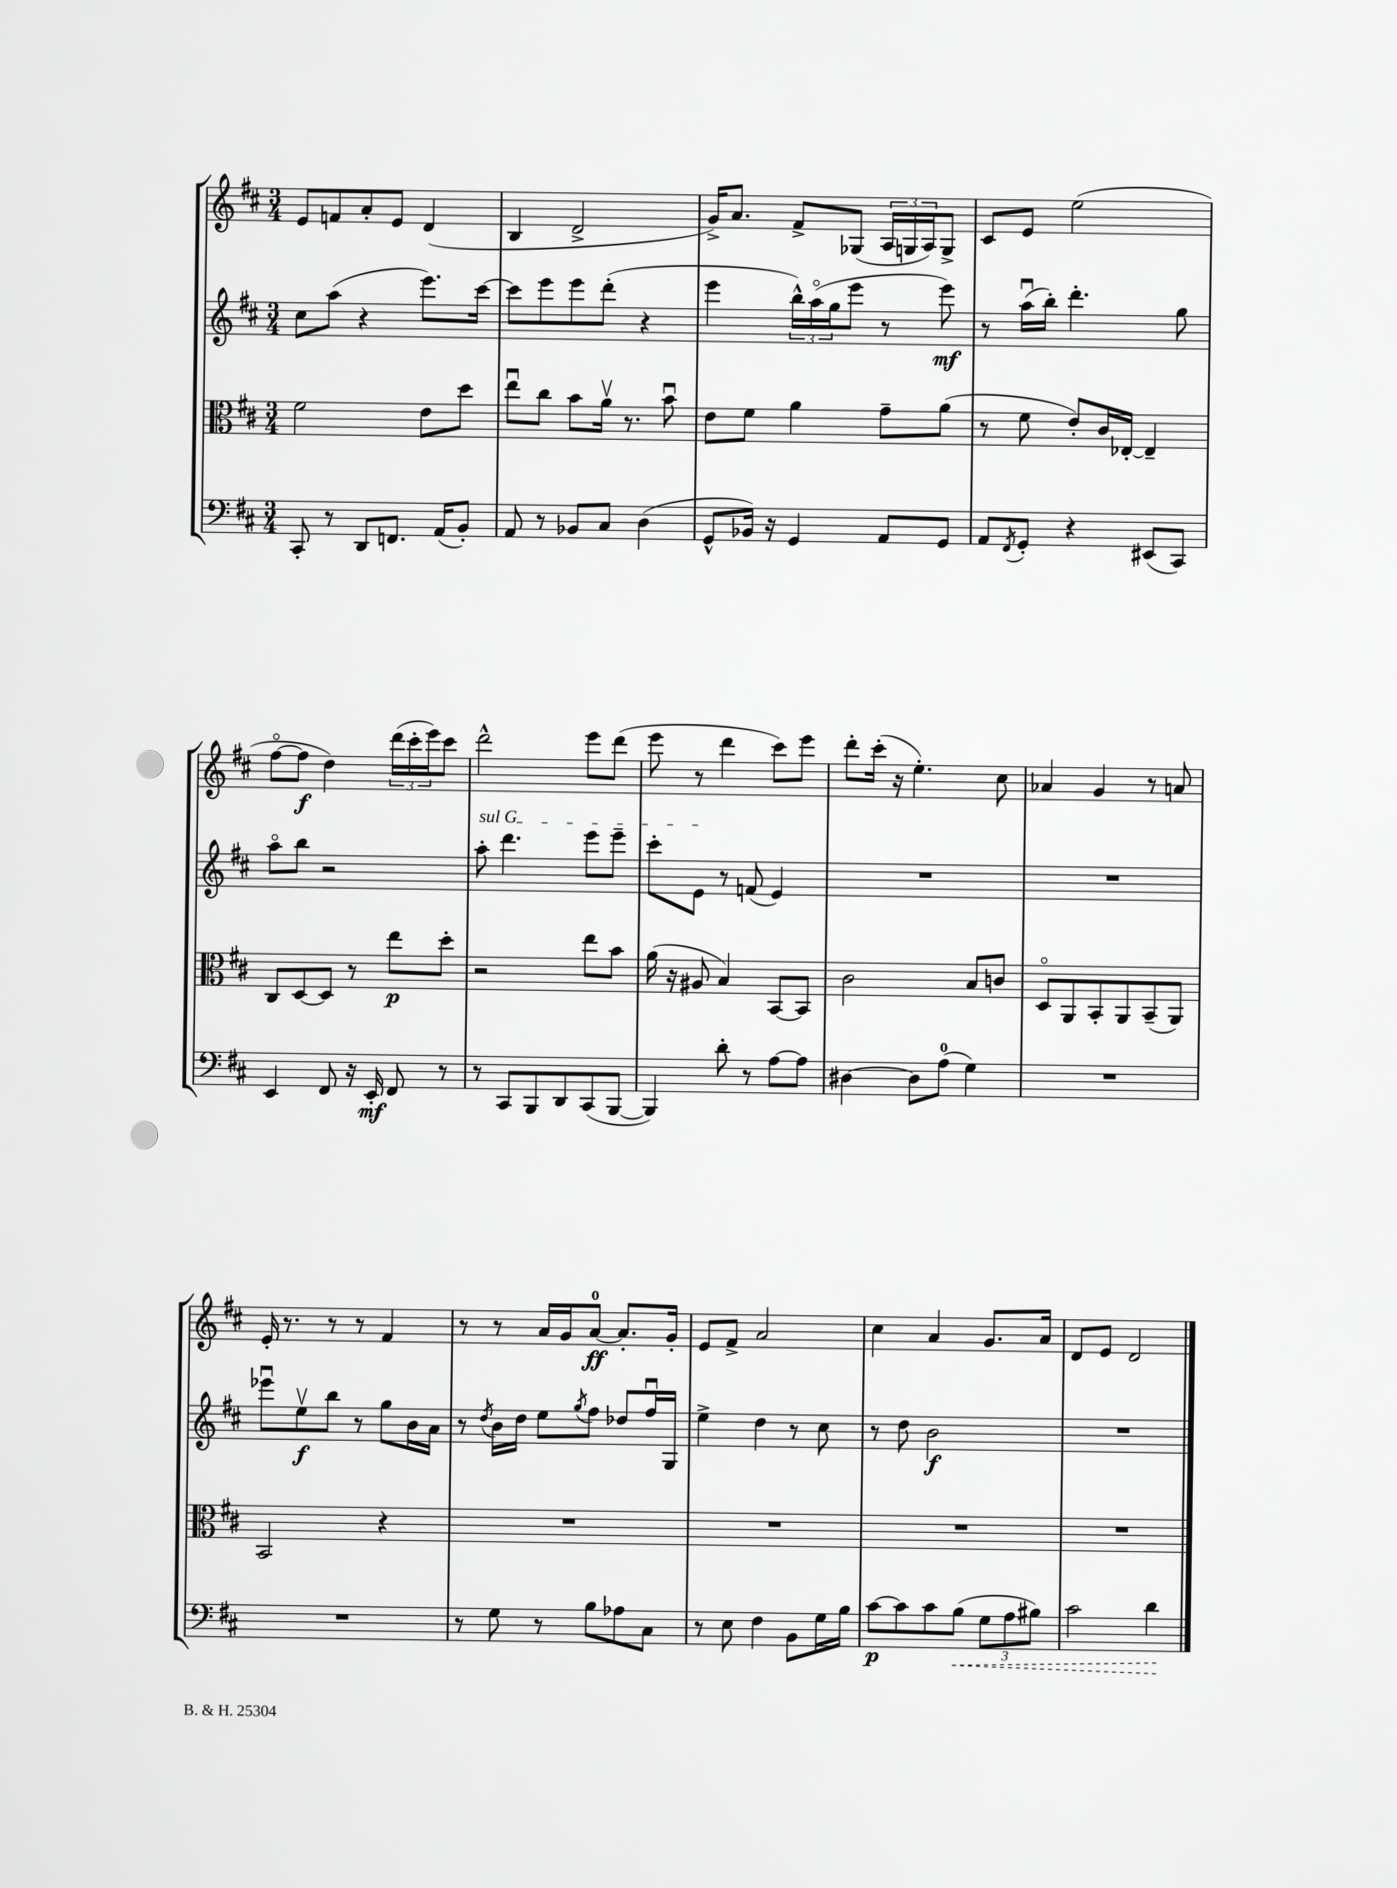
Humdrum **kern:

**kern	**kern	**kern	**kern
*staff4	*staff3	*staff2	*staff1
*clefF4	*clefC3	*clefG2	*clefG2
*k[f#c#]	*k[f#c#]	*k[f#c#]	*k[f#c#]
*M3/4	*M3/4	*M3/4	*M3/4
8CC#'	2f#	8cc#	8e
8r	.	(8aa	8f
8DD	.	4r	8a'
8.FF	.	.	8e
.	8e	8.eee)	(4d
(16AA	.	.	.
8BB')	8dd	.	.
.	.	[16ccc#	.
=	=	=	=
8AA	8eeu	8ccc#]	4B
8r	8cc#	8eee	.
8BB-	8b	8eee	2d^
8C#	16av	(8ddd'	.
.	8.r	.	.
(4D	.	4r	.
.	8bu	.	.
=	=	=	=
8GG^^	8e	4eee	16g^)
.	.	.	8.a
16BB-)	8f#	.	.
16r	.	.	.
4GG	4a	24bb^^)	8f#^
.	.	(24aao	.
.	.	24gg	.
.	.	8eee	(8G-
8AA	8g~	8r	24A
.	.	.	24G
.	.	.	24A)
8GG	(8a	8eee)	8G^
=	=	=	=
8AA	8r	8r	8c#
8qFF#	.	.	.
8GG'	8f#	(16aau	8e
.	.	16bb')	.
4r	8e')	4.ddd'	(2ee
.	16c#	.	.
.	[16E-'	.	.
(8EE#	4E-~]	.	.
8CC#)	.	8gg	.
=	=	=	=
4EE	8C#	8aao	[8ff#o
.	[8D	8bb	8ff#]
8FF#	8D]	2r	4dd)
16r	8r	.	.
16EE'	.	.	.
8FF#	8ee	.	(24ddd
.	.	.	24ccc#'
.	.	.	24eee)
8r	8dd'	.	8ccc#
=	=	=	=
8r	2r	8aa'	2ddd^^
8CC#	.	4.ddd	.
8BBB	.	.	.
8DD	.	.	.
(8CC#	8ee	8eee	8eee
[8BBB	8b	8eee~	(8ddd
=	=	=	=
4BBB])	(16a	8ccc#'	8eee
.	16r	.	.
.	8A#	8e	8r
8d'	4B)	8r	4ddd
8r	.	(8f	.
[8A	[8BB	4e)	8ccc#)
8A]	8BB]	.	8eee
=	=	=	=
[4D#	2c#	2.r	8ddd'
.	.	.	(16ccc#'
.	.	.	16r
8D#]	.	.	4.ee')
(8A	.	.	.
4G)	8B	.	.
.	8c	.	8cc#
=	=	=	=
2.r	8Do	2.r	4a-
.	8AA	.	.
.	8BB'	.	4g
.	8AA	.	.
.	(8BB~	.	8r
.	8AA)	.	8a
=	=	=	=
2.r	2BB	8eee-u	16e'
.	.	.	8.r
.	.	8eev	.
.	.	8bb	8r
.	.	8r	8r
.	4r	8gg	4f#
.	.	16b	.
.	.	16a	.
=	=	=	=
8r	2.r	8r	8r
.	.	8qdd	.
8G	.	16b	8r
.	.	16dd	.
8r	.	8ee	16a
.	.	.	16g
.	.	8qgg	.
8B	.	8ff#	[8a
8A-	.	8dd-	8.a']
8C#	.	16ff#u	.
.	.	16G	16g'
=	=	=	=
8r	2.r	4ee^	8e
8E	.	.	8f#^
4F#	.	4dd	2a
8BB	.	8r	.
16G	.	8cc#	.
16B	.	.	.
=	=	=	=
[8c#	2.r	8r	4cc#
8c#]	.	8dd	.
8c#	.	2b	4a
(8B	.	.	.
12G	.	.	8.g
12A	.	.	.
12B#)	.	.	.
.	.	.	16a
=	=	=	=
2c#	2.r	2.r	8d
.	.	.	8e
.	.	.	2d
4d	.	.	.
==	==	==	==
*-	*-	*-	*-
